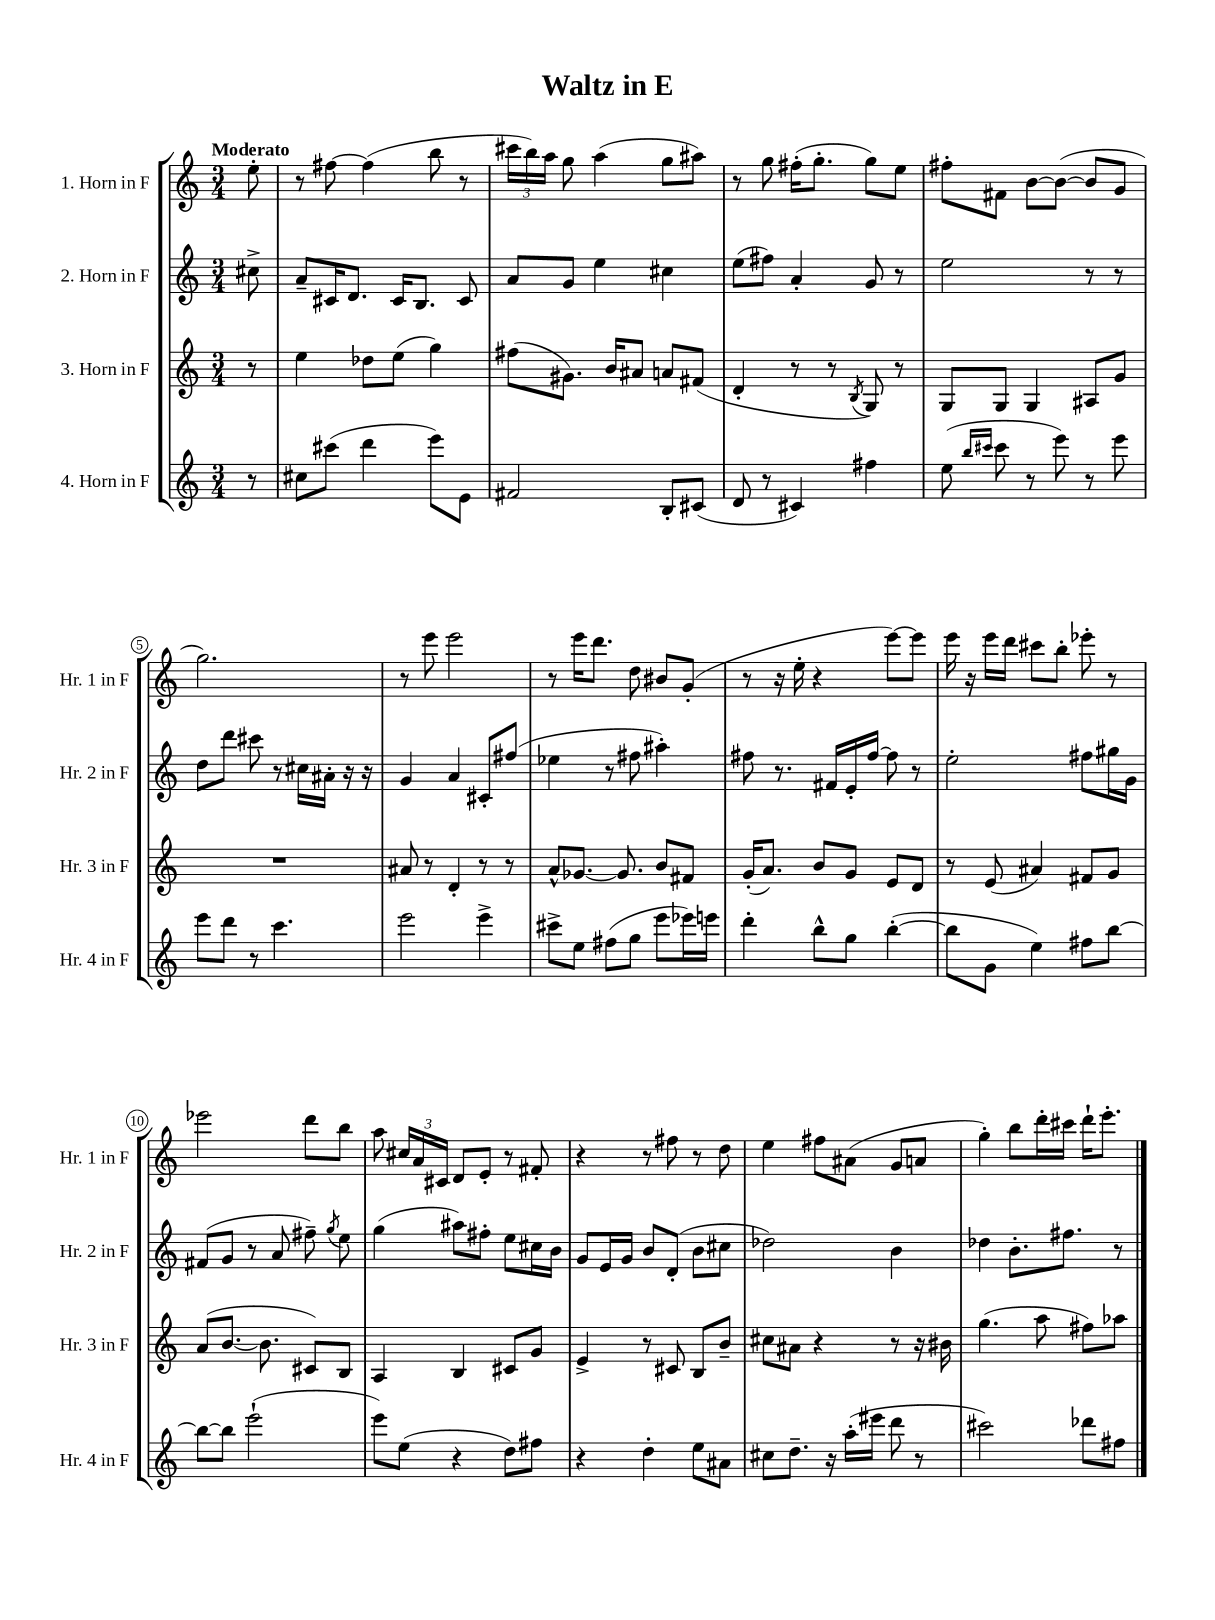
\header { title = "Waltz in E" }
<<
\new StaffGroup <<
\new Staff = "s0" \with { instrumentName = "1. Horn in F" shortInstrumentName = "Hr. 1 in F" } {
    \clef treble \key c \major \numericTimeSignature \time 3/4 \partial 8 \tempo "Moderato"
    \autoBeamOff e''8-. |
    r8 fis''8~ fis''4( b''8 r8 |
    \tuplet 3/2 { cis'''16[ b''16) a''16] } g''8 a''4( g''8[ ais''8]) |
    r8 g''8 fis''16[-.( g''8.]-. g''8[) e''8] |
    fis''8[-. fis'8] b'8[~ b'8]~( b'8[ g'8] |
    g''2.) |
    r8 e'''8 e'''2 |
    r8 e'''16[ d'''8.] d''8 bis'8[ g'8]-.( |
    r8 r16 e''16-. r4 e'''8[~) e'''8] |
    e'''16 r16 e'''16[ d'''16] cis'''8[ b''8]-. ees'''8-. r8 |
    ees'''2 d'''8[ b''8] |
    a''8 \tuplet 3/2 { cis''16[ a'16 cis'16] } d'8[ e'8]-. r8 fis'8-. |
    r4 r8 fis''8 r8 d''8 |
    e''4 fis''8[ ais'8]( g'8[ a'8] |
    g''4-.) b''8[ d'''16-. cis'''16] d'''16[-! e'''8.]-. \bar "|." |
}
\new Staff = "s1" \with { instrumentName = "2. Horn in F" shortInstrumentName = "Hr. 2 in F" } {
    \clef treble \key c \major \numericTimeSignature \time 3/4 \partial 8
    \autoBeamOff cis''8-> |
    a'8[-- cis'16 d'8.] cis'16[ b8.] cis'8 |
    a'8[ g'8] e''4 cis''4 |
    e''8[( fis''8]) a'4-. g'8 r8 |
    e''2 r8 r8 |
    d''8[ d'''8] cis'''8 r8 cis''16[ ais'16]-. r16 r16 |
    g'4 a'4 cis'8[-. fis''8]( |
    ees''4 r8 fis''8 ais''4-.) |
    fis''8 r8. fis'16[ e'16-. fis''16]~ fis''8 r8 |
    e''2-. fis''8[ gis''16 g'16] |
    fis'8[( g'8] r8 a'8 fis''8--) \acciaccatura { g''8 } e''8 |
    g''4( ais''8[) fis''8]-. e''8[ cis''16 b'16] |
    g'8[ e'16 g'16] b'8[ d'8]-.( b'8[ cis''8] |
    des''2) b'4 |
    des''4 b'8.[-. fis''8.] r8 \bar "|." |
}
\new Staff = "s2" \with { instrumentName = "3. Horn in F" shortInstrumentName = "Hr. 3 in F" } {
    \clef treble \key c \major \numericTimeSignature \time 3/4 \partial 8
    \autoBeamOff r8 |
    e''4 des''8[ e''8]( g''4) |
    fis''8[( gis'8.]) b'16[ ais'8] a'8[ fis'8]( |
    d'4-. r8 r8 \acciaccatura { b8 } g8) r8 |
    g8[ g8] g4 ais8[ g'8] |
    R2. |
    ais'8 r8 d'4-. r8 r8 |
    a'8[-^ ges'8.]~ ges'8. b'8[ fis'8] |
    g'16[-.( a'8.]) b'8[ g'8] e'8[ d'8] |
    r8 e'8( ais'4) fis'8[ g'8] |
    a'8[( b'8.]~ b'8. cis'8[) b8] |
    a4 b4 cis'8[ g'8] |
    e'4-> r8 cis'8 b8[ b'8]-- |
    cis''8[ ais'8] r4 r8 r16 bis'16 |
    g''4.( a''8 fis''8[) aes''8] \bar "|." |
}
\new Staff = "s3" \with { instrumentName = "4. Horn in F" shortInstrumentName = "Hr. 4 in F" } {
    \clef treble \key c \major \numericTimeSignature \time 3/4 \partial 8
    \autoBeamOff r8 |
    cis''8[ cis'''8]( d'''4 e'''8[) e'8] |
    fis'2 b8[-. cis'8]( |
    d'8 r8 cis'4) fis''4 |
    e''8( \grace { b''16[ cis'''16] } cis'''8 r8 e'''8) r8 e'''8 |
    e'''8[ d'''8] r8 c'''4. |
    e'''2 e'''4-> |
    cis'''8[-> e''8] fis''8[( g''8] e'''8[ ees'''16) e'''16] |
    d'''4-. b''8[-^ g''8] b''4~-.( |
    b''8[ g'8] e''4) fis''8[ b''8]~ |
    b''8[~ b''8] e'''2-!( |
    e'''8[) e''8]( r4 d''8[) fis''8] |
    r4 d''4-. e''8[ ais'8] |
    cis''8[ d''8.]-- r16 a''16[-.( eis'''16] d'''8 r8 |
    cis'''2) des'''8[ fis''8] \bar "|." |
}
>>
>>
\layout { \context { \Score \override BarNumber.stencil = #(make-stencil-circler 0.1 0.3 ly:text-interface::print) } }
